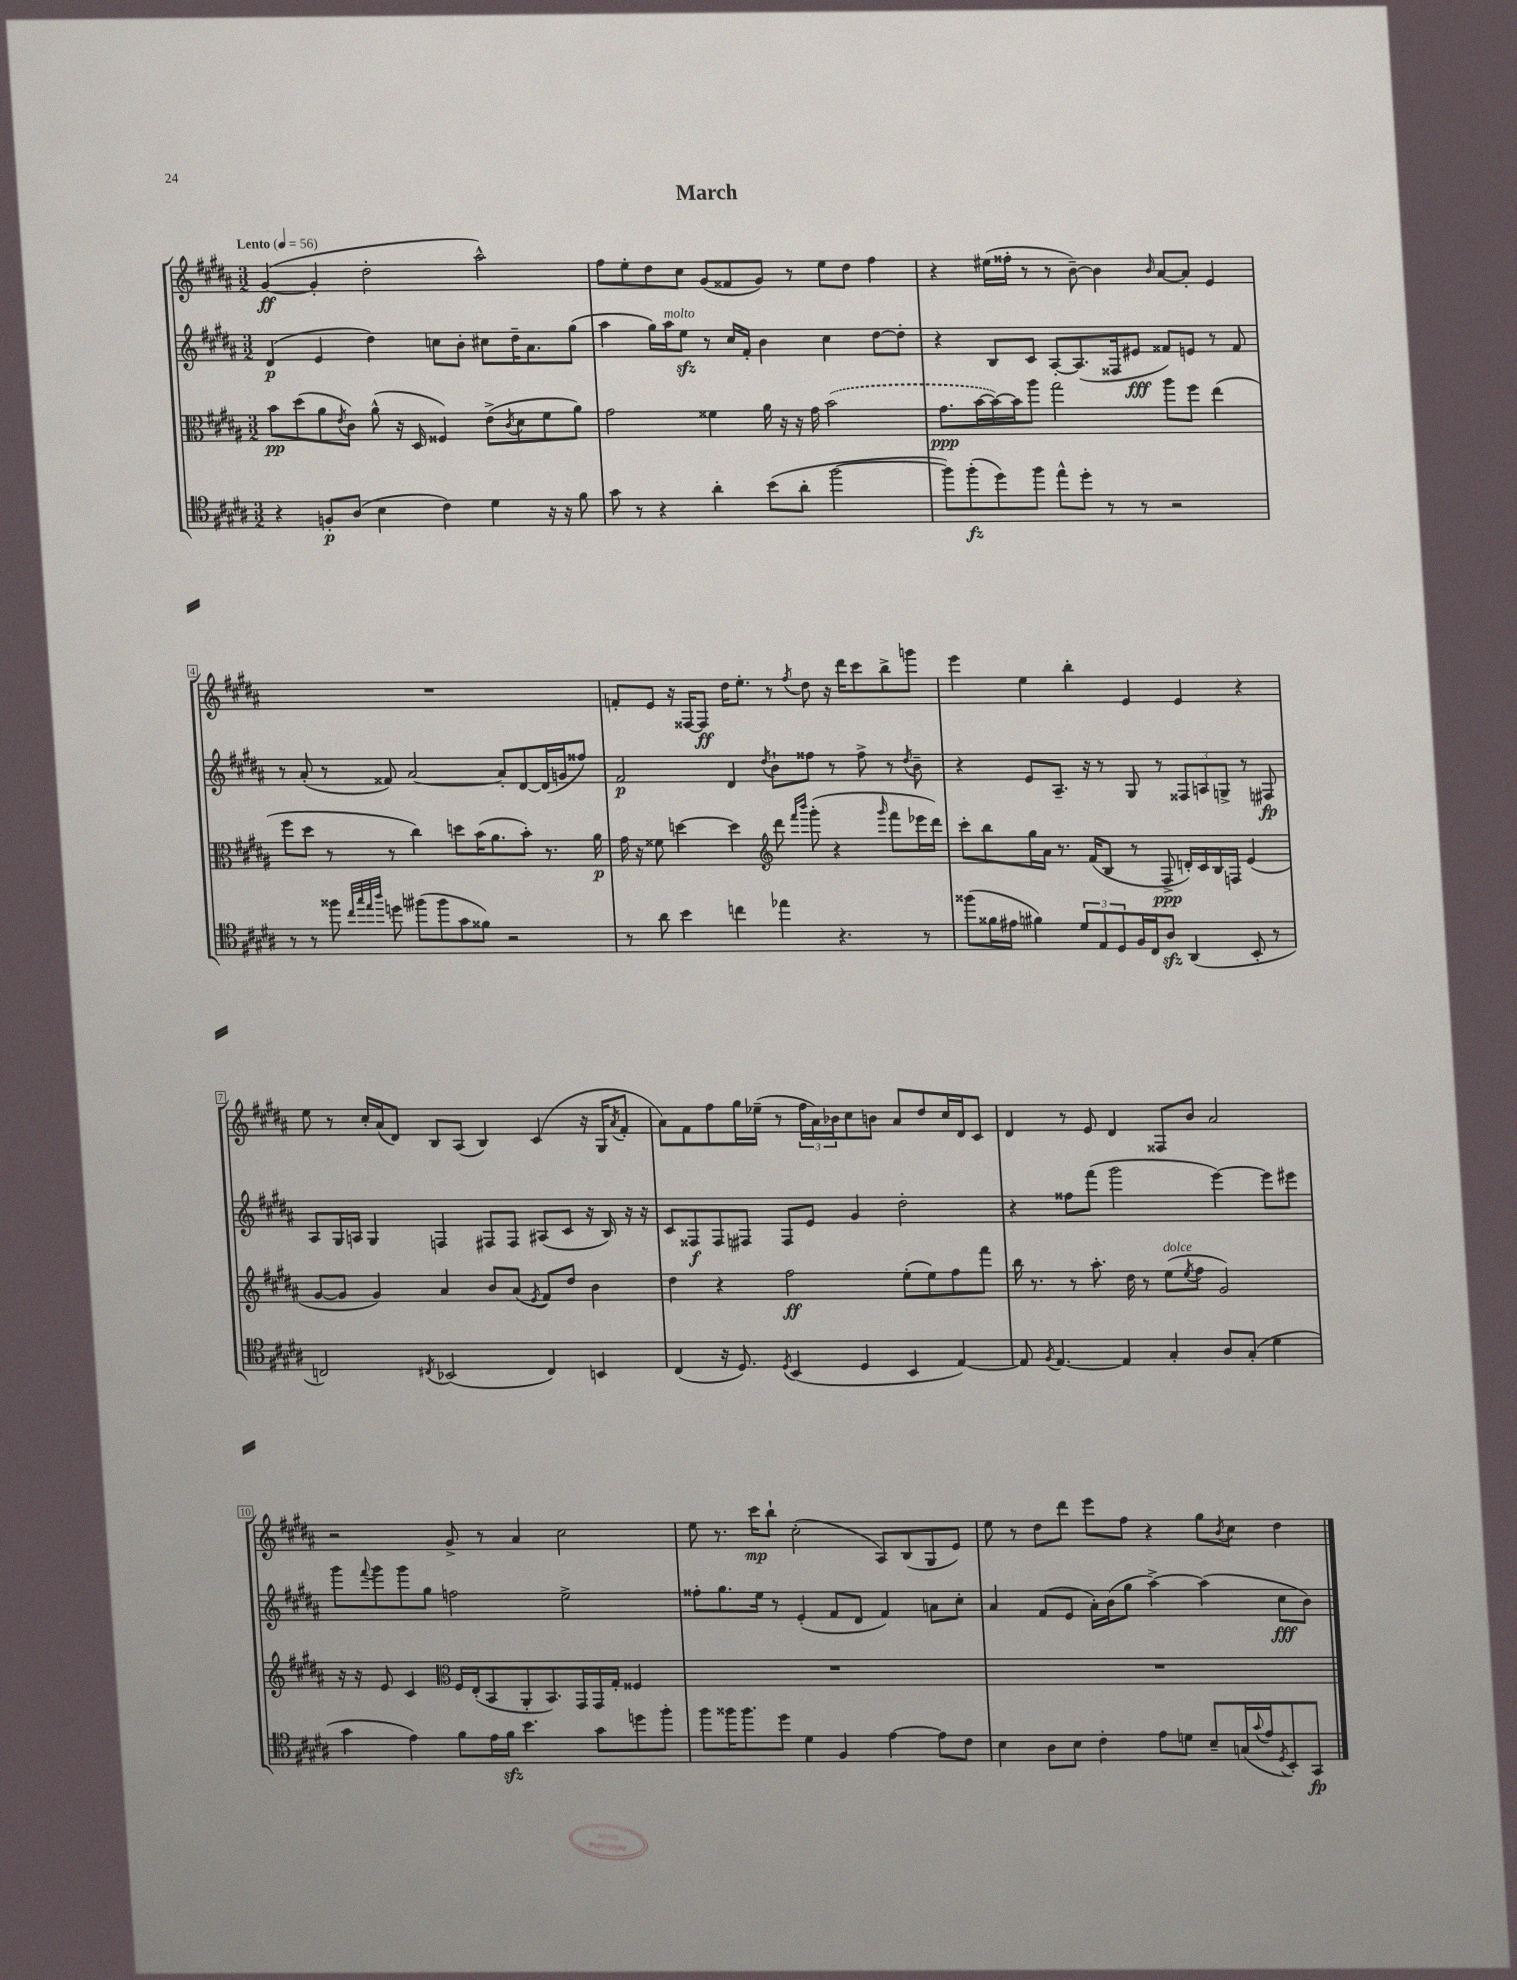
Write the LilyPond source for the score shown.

\header { title = "March" }
<<
\new StaffGroup <<
\new Staff = "s0" {
    \clef treble \key b \major \numericTimeSignature \time 3/2 \tempo "Lento" 4 = 56
    gis'4~\ff( gis'4-. dis''2-. ais''2-^) |
    fis''8 e''8-. dis''8 cis''8 gis'8( fisis'8 gis'8) r8 e''8 dis''8 fis''4 |
    r4 eis''16( fisis''16-. r8 r8 b'8~--) b'4 \grace { b'16 } ais'8~ ais'8-. e'4 |
    R1. |
    f'8-. e'8 r16 fisis16~ fisis8\ff dis''16 e''8.-. r8 \acciaccatura { fis''8 } dis''8 r16 dis'''16 cis'''8 b''8-> g'''8 |
    e'''4 e''4 b''4-. e'4 e'4 r4 |
    e''8 r8 cis''16-. ais'16( dis'8) b8 ais8( b4) cis'4( r16 gis16 \acciaccatura { ais'8 } fis'8-. |
    ais'8) fis'8 fis''8 gis''16 ees''16--( r8 \tuplet 3/2 { fis''16 ais'16) bes'16 } cis''8 b'8 ais'8 dis''8 cis''16 dis'16 cis'8 |
    dis'4 r8 e'8 dis'4 fisis8 b'8 ais'2 |
    r2 gis'8-> r8 ais'4 cis''2 |
    e''8 r8. cis'''16\mp b''8-! cis''2-.( ais8) b8( gis8 e'8) |
    e''8 r8 dis''8 dis'''8 e'''8 fis''8 r4 gis''8 \acciaccatura { b'8 } cis''8 dis''4 \bar "|." |
}
\new Staff = "s1" {
    \clef treble \key b \major \numericTimeSignature \time 3/2
    dis'4\p( e'4 dis''4) c''8 b'8-. cis''8 dis''16-- ais'8. gis''8( |
    ais''4 gis''16) ais''16^\markup { \italic "molto" } e''8\sfz r8 cis''16 fis'16-. b'4 cis''4 dis''8~ dis''8-. |
    r4 b8 cis'8 ais8~-. ais8.( fisis16 eis'8\fff fisis'8) e'8 r8 fisis'8 |
    r8 ais'8-.( r8 fisis'8) ais'2~ ais'8-. dis'8~ dis'16( g'16 fisis''8) |
    fis'2\p dis'4 \acciaccatura { dis''8 } b'8-! fisis''8 r8 fisis''8-> r8 \acciaccatura { dis''8 } b'8-- |
    r4 e'8 ais8.-- r16 r8 gis8 r8 \tuplet 3/2 { fisis8 a8 g8-> } r8 fis8\fp |
    ais8 gis16 a16 gis4 f4 fis8 fis8 ais8( cis'8 r16 b16) r16 r16 |
    cis'8 fisis8\f fisis8 fis8 fis8 e'8 gis'4 dis''2-. |
    r4 fisis''8 fis'''8( gis'''2 e'''4~) e'''8 eis'''8 |
    gis'''8 \appoggiatura { fis'''8 } gis'''8 gis'''8 gis''8 f''2 e''2-> |
    fisis''8-. gis''8. e''16 r8 e'4-.( fis'8 dis'8 fis'4) a'8 cis''8-. |
    ais'4 fis'8( e'8 ais'16-.) b'16( gis''8 ais''4~->) ais''4( cis''8\fff b'8) \bar "|." |
}
\new Staff = "s2" {
    \clef alto \key b \major \numericTimeSignature \time 3/2
    b'8\pp dis''8( ais'8 \acciaccatura { e'8 } cis'8) ais'8-^( r16 dis16 fisis4) e'8->( \acciaccatura { cis'8 } dis'8 fis'8 ais'8) |
    gis'2 fisis'4 ais'16 r16 r16 gis'16 \once \slurDashed b'2( |
    gis'8.\ppp b'16~ b'16~) b'16 ais''8 gis''2 ais''8 fis''8 e''4( |
    fis''8 dis''8 r8 r8 cis''4) d''8 b'16( ais'8. b'8-.) r8. ais'16\p |
    gis'16 r16 fisis'8 d''4~ d''4 \clef treble dis'''8 \grace { fis'''16 b'''16 } gis'''8-.( r4 \grace { gis'''16 } fis'''8 ees'''16 dis'''16) |
    cis'''8-. b''8 gis''16 ais'16 r8. fis'16( b8 r8 fis8->\ppp d'16-.) cis'16 b16 f16 e'4( |
    gis'8~ gis'8 gis'4) ais'4 b'8 ais'8( \acciaccatura { e'8 } fis'8) dis''8 b'4 |
    dis''4 r4 fis''2\ff e''8-.( e''8) fis''8 fis'''8 |
    b''16 r8. r8 ais''8.-. dis''16 r8 e''8^\markup { \italic "dolce" }( \acciaccatura { e''8 } fis''8 gis'2) |
    r16 r16 e'8 cis'4 \clef alto fis16 e16-.( b,8 ais,8-. b,8.) gis,16 gis,16 gis16-. fisis4 |
    R1. |
    R1. \bar "|." |
}
\new Staff = "s3" {
    \clef tenor \key b \major \numericTimeSignature \time 3/2
    r4 f8-.\p ais8( b4 cis'4) dis'4 r16 r16 fis'8 |
    gis'8 r8 r4 ais'4-. b'8( ais'8-. fis''2~ |
    fis''8) fis''8-.\fz( dis''8) fis''8 e''8-^ dis''8-. r8 r8 r2 |
    r8 r8 fisis''8 \grace { cis''32 gis''32 e''32 ais''32 } d''8 fis''8( fis''8 gis'8 fisis'8) r2 |
    r8 ais'8 b'4 c''4 ees''4 r4. r8 |
    fisis''8( fisis'16 eis'16 fis'4) \tuplet 3/2 { dis'8 e8 dis8 } fis16 cis16 ais8\sfz ais,4( b,8-. r8 |
    c2) \acciaccatura { cis8 } bes,2( cis4) b,4 |
    cis4( r16 dis8.) \acciaccatura { dis8 } b,4( dis4 b,4 e4~) |
    e8 \acciaccatura { fis8 } e4.~ e4 gis4-. ais8 gis8-.( dis'4 |
    gis'4 e'4) fis'8 e'16 fis'16\sfz b'4. gis'8 d''8 fis''8-. |
    fis''8 fisis''16 fisis''8. dis''8 dis'4 fis4 e'4~ e'8 cis'8 |
    b4 ais8 b8 cis'4-. e'8 d'8 b8-- g16( \appoggiatura { gis'8 } e'16 \acciaccatura { dis8 } b,8-.) gis,8\fp \bar "|." |
}
>>
>>
\layout { \context { \Score \override BarNumber.stencil = #(make-stencil-boxer 0.1 0.3 ly:text-interface::print) } }
